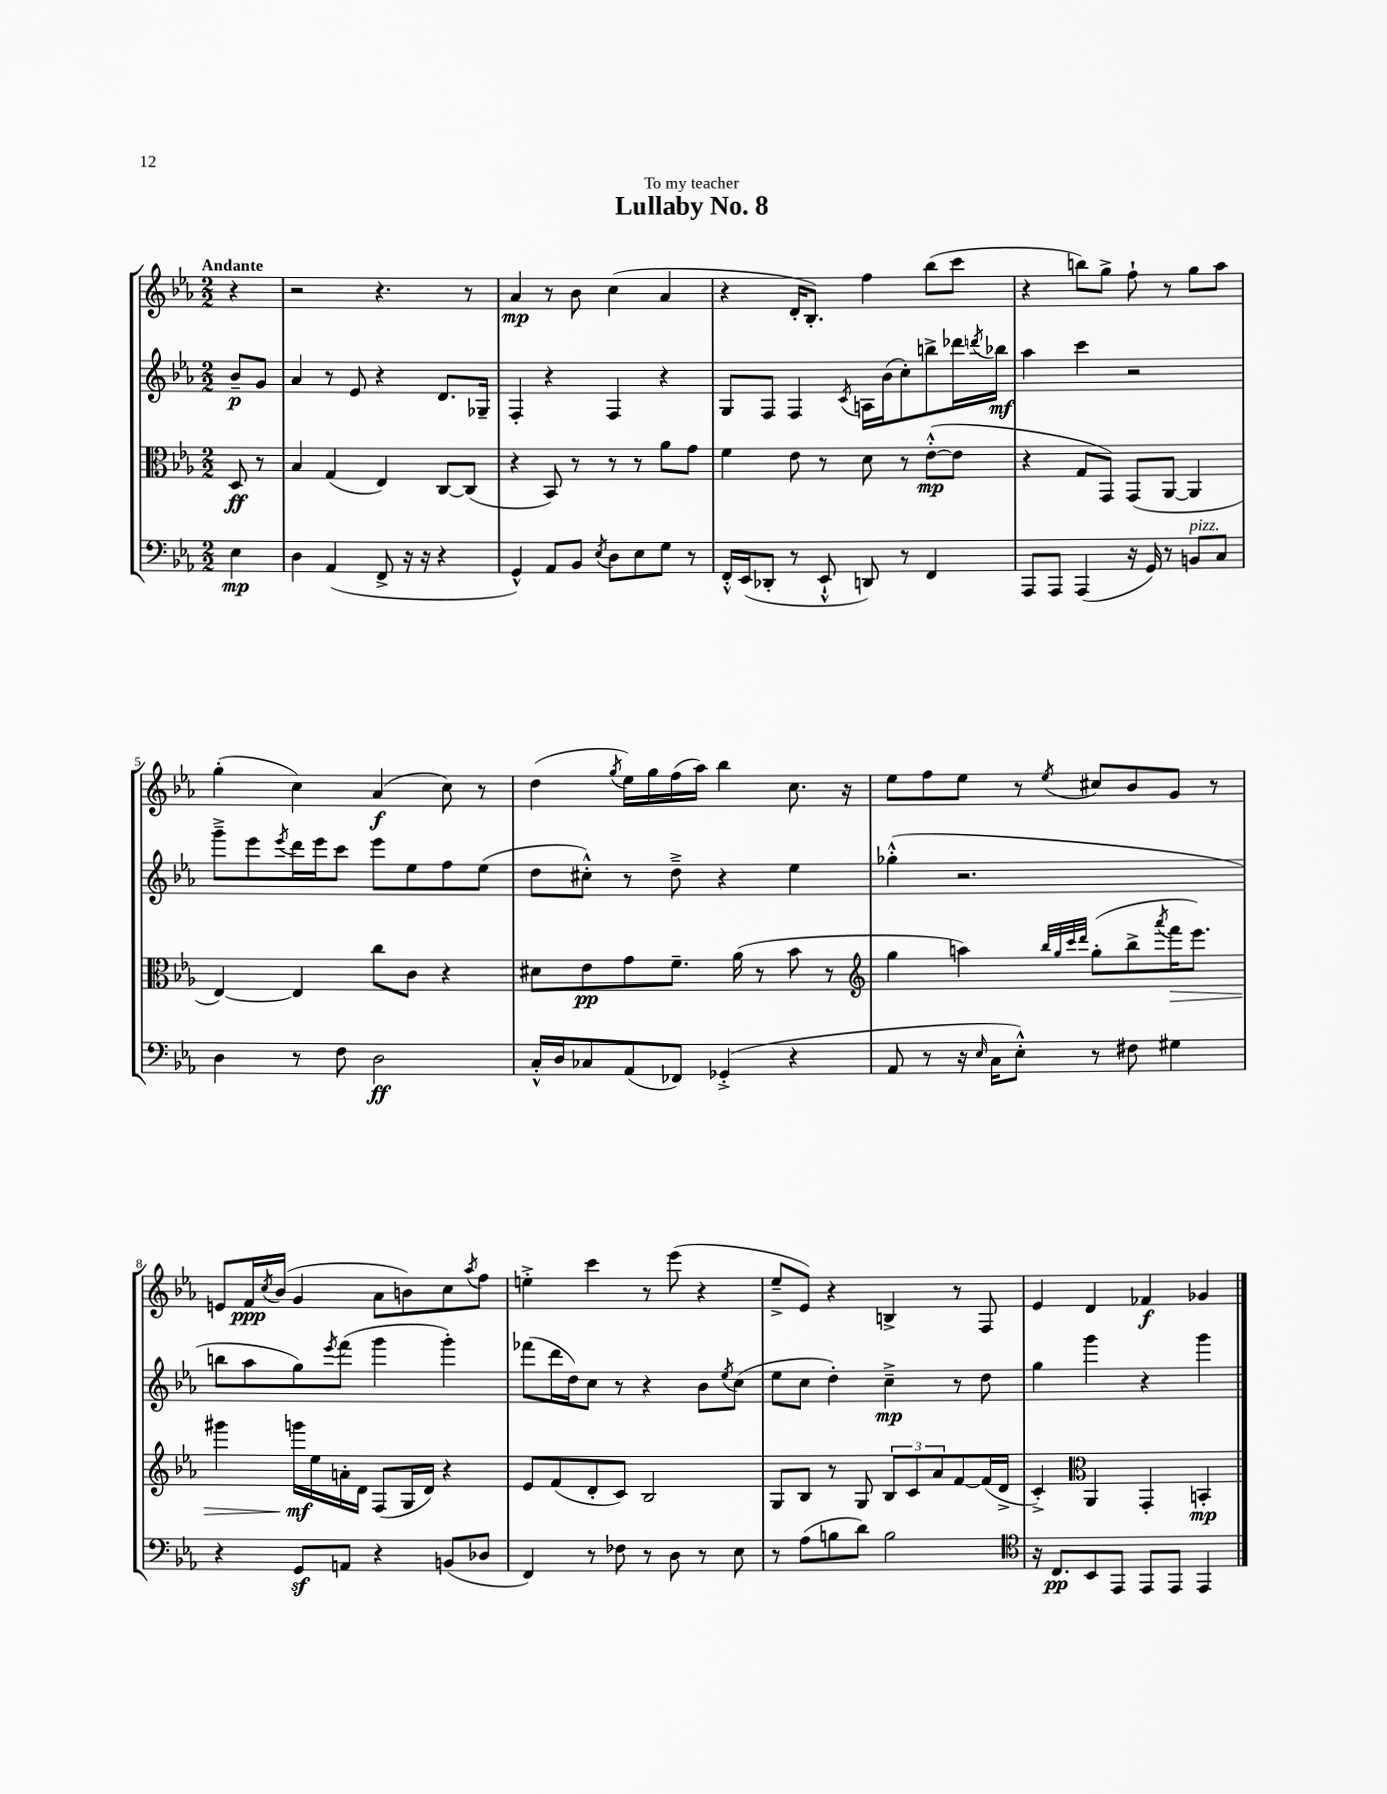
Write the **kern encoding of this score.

**kern	**kern	**kern	**kern
*staff4	*staff3	*staff2	*staff1
*clefF4	*clefC3	*clefG2	*clefG2
*k[b-e-a-]	*k[b-e-a-]	*k[b-e-a-]	*k[b-e-a-]
*M2/2	*M2/2	*M2/2	*M2/2
4E-	8D	8b-~	4r
.	8r	8g	.
=	=	=	=
4D	4B-	4a-	2r
(4AA-	(4G	8r	.
.	.	8e-	.
8FF^	4E-)	4r	4.r
16r	.	.	.
16r	.	.	.
4r	[8C	8.d	.
.	(8C]	.	8r
.	.	16G-~	.
=	=	=	=
4GG^^)	4r	4F'	4a-
8AA-	8BB-)	4r	8r
8BB-	8r	.	8b-
8qE-	.	.	.
8D	8r	4F	(4cc
8E-	8r	.	.
8G	8a-	4r	4a-
8r	8g	.	.
=	=	=	=
16FF'^^	4f	8G	4r
(16EE-	.	.	.
8DD-'	.	8F	.
8r	8e-	4F	16d'
.	.	.	8.B-')
8EE-`^^	8r	.	.
.	.	8qc	.
8DD)	8d	16A	4ff
.	.	(16b-	.
8r	8r	8cc')	.
4FF	([8e-'^^	8bb^	(8bb-
.	8e-]	16ddd-	8ccc
.	.	8qddd	.
.	.	16bb-	.
=	=	=	=
8AAA-	4r	4aa-	4r
8AAA-	.	.	.
(4AAA-	8G	4ccc	8bb)
.	8GG)	.	8gg^
16r	(8GG	2r	8ff`
16GG)	.	.	.
8r	[8AA-	.	8r
8BB	4AA-]	.	8gg
8C	.	.	8aa-
=	=	=	=
4D	[4E-)	8ggg~^	(4gg'
.	.	8eee-	.
.	.	8qeee-	.
8r	4E-]	16ddd	4cc)
.	.	16eee-	.
8F	.	8ccc	.
2D	8cc	8eee-	(4a-
.	8c	8ee-	.
.	4r	8ff	8cc)
.	.	(8ee-	8r
=	=	=	=
16C'^^	8d#	8dd	(4dd
16D	.	.	.
8C-	8e-	8cc#'^^)	.
.	.	.	8qgg
(8AA-	8g	8r	16ee-)
.	.	.	16gg
8FF-)	8.f~	8dd~^	(16ff
.	.	.	16aa-)
(4GG-'^	.	4r	4bb-
.	(16a-	.	.
.	8r	.	.
4r	8b-	4ee-	8.cc
.	8r	.	.
.	.	.	16r
=	=	=	=
*	*clefG2	*	*
8AA-	4gg	(4gg-'^^	8ee-
8r	.	.	8ff
16r	4aa)	2.r	8ee-
16qqE-	.	.	.
16C	.	.	.
8E-'^^)	.	.	8r
.	32qqbb-	.	.
.	32qqgg	.	.
.	32qqccc	.	.
.	32qqddd	.	8qee-
8r	(8gg'	.	8cc#
8F#	8bb-^	.	8b-
.	8qaaa-	.	.
4G#	16fff	.	8g
.	8.eee-)	.	.
.	.	.	8r
=	=	=	=
4r	4ggg#	8bb	8e
.	.	8aa-	16f
.	.	.	8qcc
.	.	.	(16b-
8GG	16ggg	8gg)	4g
.	16ee-	.	.
.	.	8qeee-	.
8AA	16a'	(8fff	.
.	16d	.	.
4r	(8F	4ggg	8a-
.	16G	.	8b)
.	16d)	.	.
(8BB	4r	4ggg')	8cc
.	.	.	8qaa-
8D-	.	.	8ff
=	=	=	=
4FF)	8e-	(8fff-	4ee'^
.	(8f	16ddd	.
.	.	16dd)	.
8r	8d'	8cc	4ccc
8F-	8c)	8r	.
8r	2B-	4r	8r
8D	.	.	(8eee-
8r	.	8b-	4r
.	.	8qee-	.
8E-	.	(8cc	.
=	=	=	=
8r	8G	8ee-	8ee-~^
(8A-	8B-	8cc	8e-)
8B	8r	4dd')	4r
8d)	8G	.	.
2B	12B-	4cc~^	4B^
.	12c	.	.
.	12a-	.	.
.	[8f	8r	8r
.	(16f]	8dd	8F
.	16d^	.	.
=	=	=	=
*clefC4	*	*	*
16r	4c'^)	4gg	4e-
8.C	.	.	.
*	*clefC3	*	*
8BB-	4AA-	4ggg	4d
8EE-	.	.	.
8EE-	4GG'	4r	4f-
8EE-	.	.	.
4EE-	4BB'	4ggg	4g-
==	==	==	==
*-	*-	*-	*-
